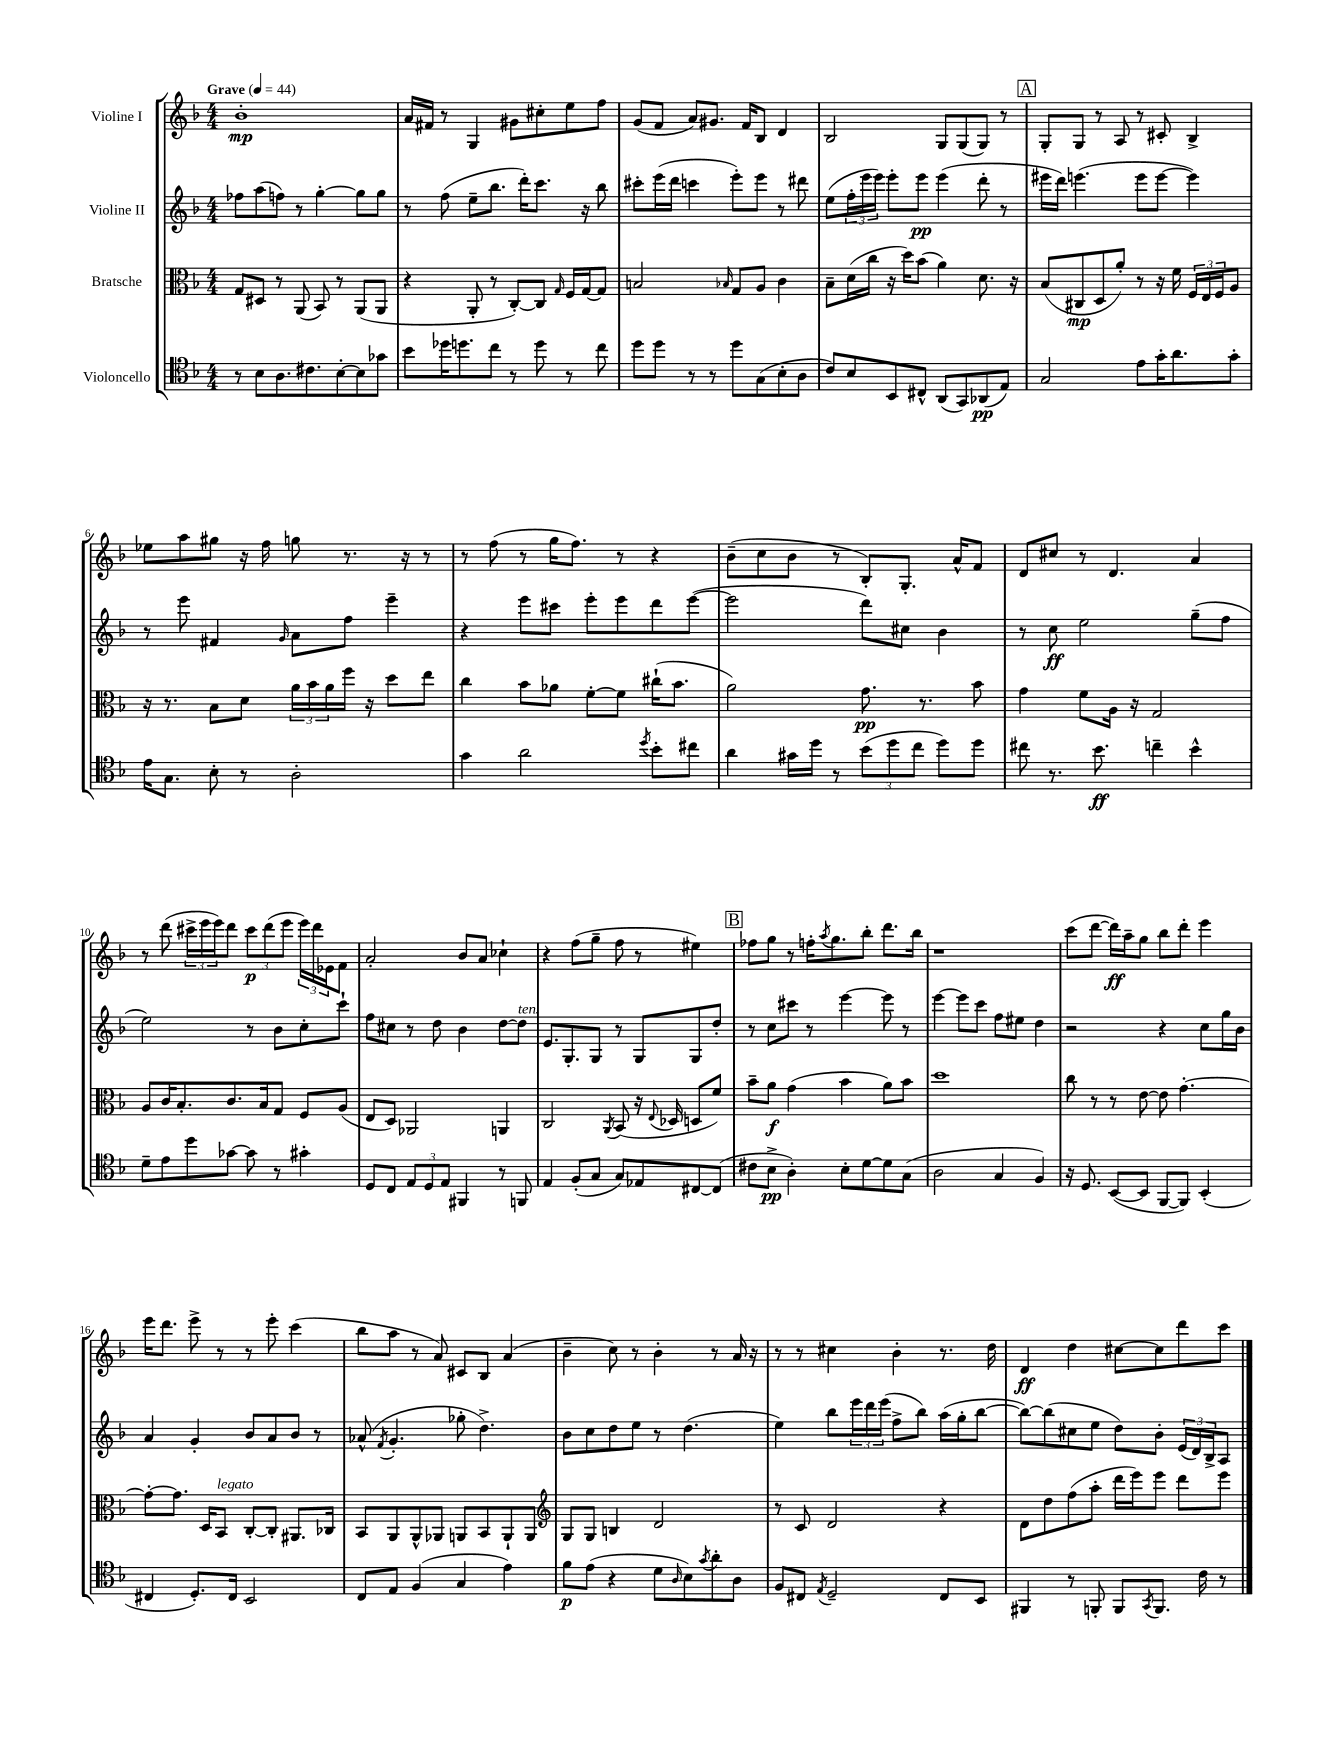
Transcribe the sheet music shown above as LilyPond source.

<<
\new StaffGroup <<
\new Staff = "s0" \with { instrumentName = "Violine I" } {
    \clef treble \key f \major \numericTimeSignature \time 4/4 \tempo "Grave" 4 = 44
    bes'1-.\mp |
    a'16 fis'16 r8 g4 gis'8 cis''8-. e''8 f''8 |
    g'8( f'8 a'8) gis'8. f'16 bes8 d'4 |
    bes2 g8 g8( g8) r8 |
    \mark \markup { \box "A" } g8-. g8 r8 a8 r8 cis'8-. bes4-> |
    ees''8 a''8 gis''8 r16 f''16 g''8 r8. r16 r8 |
    r8 f''8( r8 g''16 f''8.) r8 r4 |
    bes'8--( c''8 bes'8 r8 bes8-.) g8.-. a'16-^ f'8 |
    d'8 cis''8 r8 d'4. a'4 |
    r8 d'''8( \tuplet 3/2 { cis'''16-> e'''16 e'''16) } d'''8 \tuplet 3/2 { cis'''8\p d'''8( e'''8 } \tuplet 3/2 { e'''16) d'''16 ees'16 } f'8 |
    a'2-. bes'8 a'8 ces''4-! |
    r4 f''8( g''8-- f''8 r8 eis''4) |
    \mark \markup { \box "B" } fes''8 g''8 r8 f''16-. \acciaccatura { a''8 } g''8. bes''8-. d'''8. bes''16 |
    r1 |
    c'''8( d'''8~ d'''16\ff) a''16-- g''8 bes''8 d'''8-. e'''4 |
    e'''16 d'''8. e'''8-> r8 r8 e'''8-. c'''4( |
    bes''8 a''8 r8 a'8) cis'8 bes8 a'4( |
    bes'4-- c''8) r8 bes'4-. r8 a'16 r16 |
    r8 r8 cis''4 bes'4-. r8. d''16 |
    d'4\ff d''4 cis''8~ cis''8 d'''8 c'''8 \bar "|." |
}
\new Staff = "s1" \with { instrumentName = "Violine II" } {
    \clef treble \key f \major \numericTimeSignature \time 4/4
    fes''8 a''8( f''8) r8 g''4~-. g''8 g''8 |
    r8 f''8( e''8-- bes''8. d'''16-.) c'''8. r16 bes''8 |
    cis'''8-. e'''16( d'''16 c'''4 e'''8-.) e'''8 r8 dis'''8 |
    e''8( \tuplet 3/2 { f''16-. e'''16 e'''16) } e'''8-. e'''8\pp e'''4( d'''8-. r8 |
    \mark \markup { \box "A" } eis'''16 d'''16) e'''4.( e'''8 e'''8~ e'''4) |
    r8 e'''8 fis'4 \grace { g'16 } a'8 f''8 e'''4-- |
    r4 e'''8 cis'''8 e'''8-. e'''8 d'''8 e'''8~( |
    e'''2 d'''8) cis''8 bes'4 |
    r8 c''8\ff e''2 g''8--( f''8 |
    e''2) r8 bes'8 c''8-. c'''8-! |
    f''8 cis''8 r8 d''8 bes'4 d''8~ d''8^\markup { \italic "ten." } |
    e'8. g8.-. g8 r8 g8 g8 d''8-. |
    \mark \markup { \box "B" } r8 c''8 cis'''8 r8 e'''4~ e'''8 r8 |
    e'''4~ e'''8 c'''8 f''8 eis''8 d''4 |
    r2 r4 c''8 g''16 bes'16 |
    a'4 g'4-. bes'8 a'8 bes'8 r8 |
    aes'8-^( \acciaccatura { f'8 } g'4.-. ges''8-. d''4.->) |
    bes'8 c''8 d''8 e''8 r8 d''4.( |
    e''4) bes''8 \tuplet 3/2 { e'''16 d'''16 e'''16( } f''8-> bes''8) a''16( g''16-. bes''8~ |
    bes''8~) bes''8( cis''8 e''8 d''8) bes'8-. \tuplet 3/2 { e'16( d'16) bes16-> } a8 \bar "|." |
}
\new Staff = "s2" \with { instrumentName = "Bratsche" } {
    \clef alto \key f \major \numericTimeSignature \time 4/4
    g8 dis8 r8 a,8( bes,8) r8 a,8( a,8 |
    r4 a,8-. r8 c8~-.) c8 \grace { g16 } f16 g16~ g8 |
    b2 \grace { bes16 } g8 a8 c'4 |
    bes8-- d'16( c''16 r16 d''16) bes'8( a'4) d'8. r16 |
    \mark \markup { \box "A" } bes8( cis8\mp d8 a'8-.) r8 r16 f'16 \tuplet 3/2 { f16 e16 f16 } a8 |
    r16 r8. bes8 d'8 \tuplet 3/2 { a'16 bes'16 a'16 } f''16 r16 d''8 e''8 |
    c''4 bes'8 aes'8 f'8~-. f'8 cis''16-!( bes'8. |
    a'2) g'8.\pp r8. bes'8 |
    g'4 f'8 a16 r16 g2 |
    a8 c'16 bes8.-. c'8. bes16 g8 f8 a8( |
    e8 d8) aes,2 a,4 |
    c2 \acciaccatura { a,8 } bes,8( r16 \appoggiatura { e8 } des16 d8 f'8) |
    \mark \markup { \box "B" } bes'8-- a'8\f g'4( bes'4 a'8) bes'8 |
    d''1 |
    c''8 r8 r8 e'8~ e'8 g'4.~-. |
    g'8~-. g'8. d16 bes,8^\markup { \italic "legato" } c8~-. c8-. ais,8. ces16 |
    bes,8 a,8 a,8-^ aes,8 a,8 bes,8 a,8-! a,8 |
    \clef treble g8 g8 b4 d'2 |
    r8 c'8 d'2 r4 |
    d'8 d''8 f''8( a''8-. d'''16 e'''16) e'''8 d'''8 e'''8 \bar "|." |
}
\new Staff = "s3" \with { instrumentName = "Violoncello" } {
    \clef tenor \key f \major \numericTimeSignature \time 4/4
    r8 bes8 a8. cis'8. bes8~-. bes8 ges'8 |
    bes'8 des''16 d''8. c''8 r8 d''8 r8 c''8 |
    d''8 d''8 r8 r8 d''8 g8( bes8-. a8 |
    c'8) bes8 bes,8 cis8-^ a,8( g,8) aes,8\pp( e8) |
    \mark \markup { \box "A" } g2 e'8 g'16-. a'8. g'8-. |
    e'16 g8. bes8-. r8 a2-. |
    g'4 a'2 \acciaccatura { d''8 } bes'8-. cis''8 |
    a'4 gis'16 d''16 r8 \tuplet 3/2 { bes'8( d''8 c''8 } d''8) d''8 |
    cis''8 r8. bes'8.\ff c''4-- bes'4-^ |
    d'8-- e'8 d''8 ges'8~ ges'8 r8 gis'4-. |
    d8 c8 \tuplet 3/2 { e8 d8 e8 } fis,4 r8 f,8 |
    e4 f8-.( g8 g8) ees8 cis8~ cis8( |
    \mark \markup { \box "B" } cis'8 bes8->\pp a4-.) bes8-. d'8~ d'8 g8( |
    a2 g4 f4) |
    r16 d8. bes,8~( bes,8 f,8~ f,8) bes,4-.( |
    cis4 d8.-.) cis16 bes,2 |
    c8 e8 f4( g4 e'4) |
    f'8\p e'8( r4 d'8 \grace { a16 } bes8) \acciaccatura { g'8 } a'8-. a8 |
    f8 cis8 \acciaccatura { e8 } d2-- cis8 bes,8 |
    fis,4 r8 f,8-. f,8 \acciaccatura { g,8 } f,8. c'16 r8 \bar "|." |
}
>>
>>
